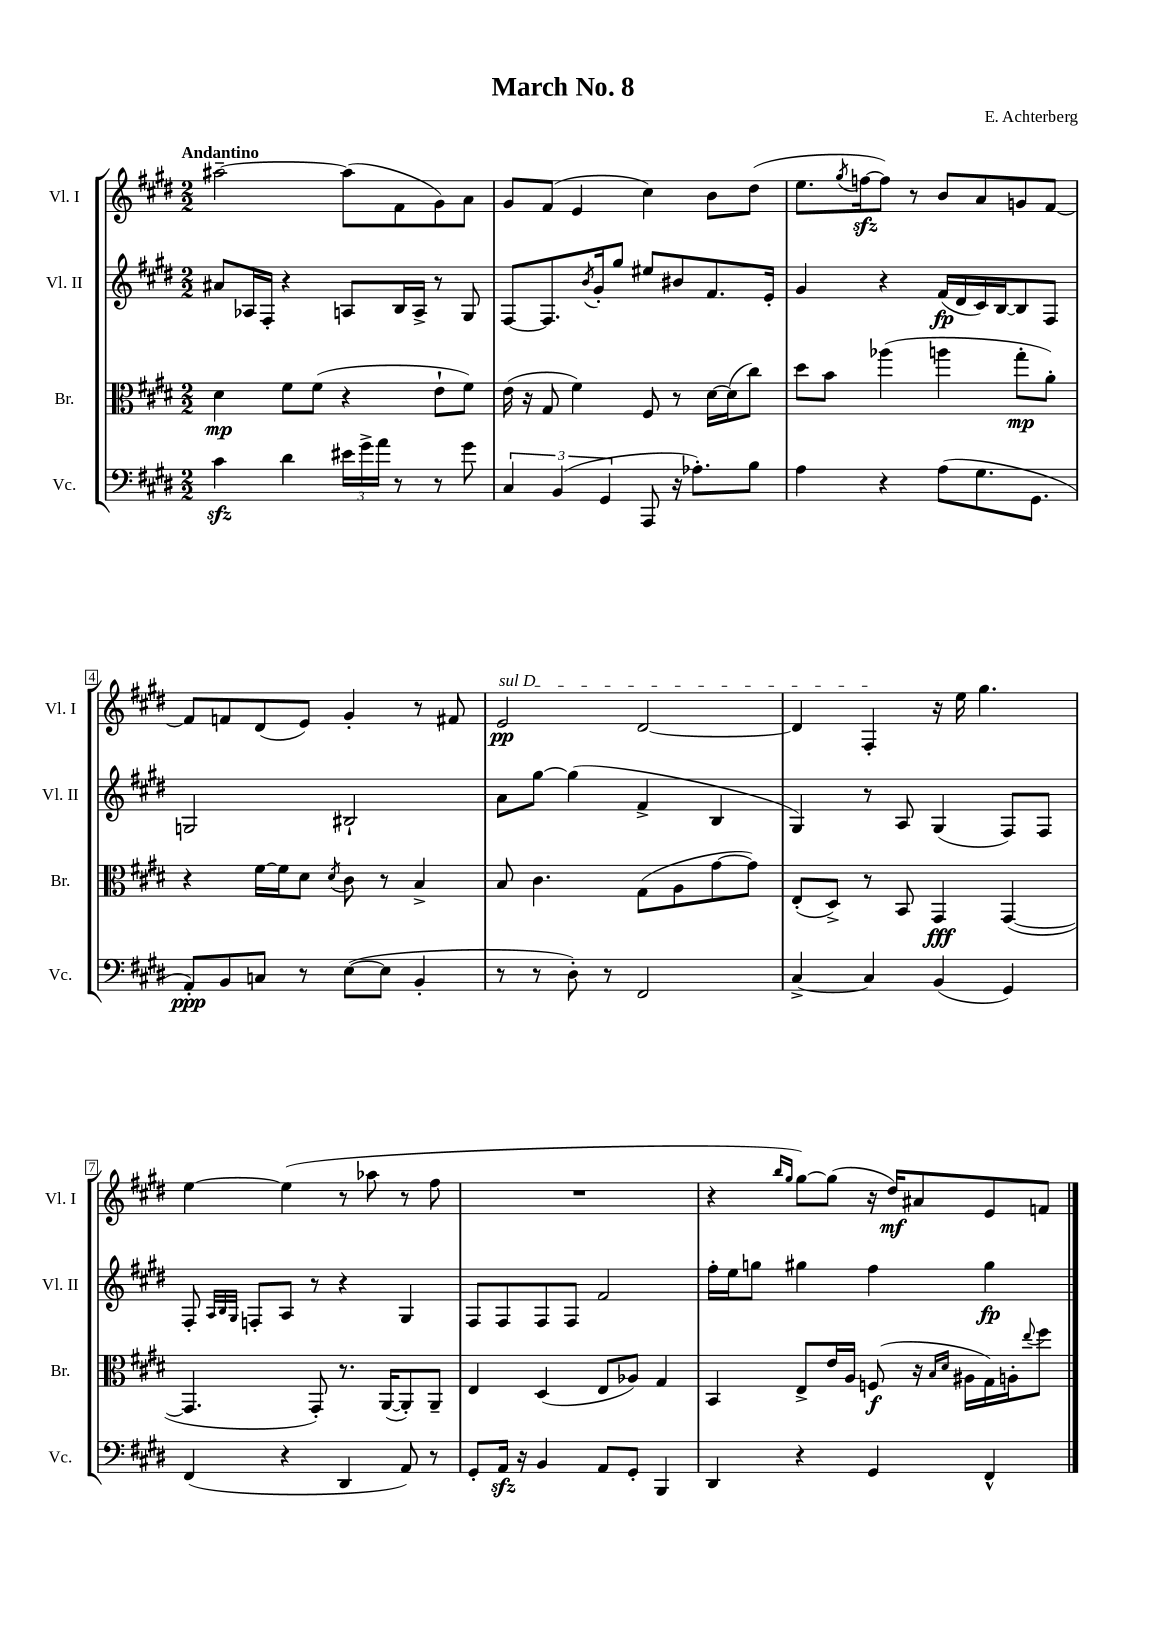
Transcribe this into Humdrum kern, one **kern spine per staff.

**kern	**kern	**kern	**kern
*staff4	*staff3	*staff2	*staff1
*clefF4	*clefC3	*clefG2	*clefG2
*k[f#c#g#d#]	*k[f#c#g#d#]	*k[f#c#g#d#]	*k[f#c#g#d#]
*M2/2	*M2/2	*M2/2	*M2/2
4c#	4d#	8a#	[2aa#~
.	.	16A-	.
.	.	16F#'	.
4d#	8f#	4r	.
.	(8f#	.	.
24e#	4r	8A	(8aa#]
24g#^	.	.	.
24a	.	.	.
8r	.	16B	8f#
.	.	16A^	.
8r	8e`	8r	8g#)
8g#	8f#)	8G#	8a
=	=	=	=
6C#	(16e	[8F#	8g#
.	16r	.	.
.	8G#	8.F#]	(8f#
(6BB	.	.	.
.	4f#)	.	4e
.	.	8qb	.
.	.	16g#'	.
6GG#	.	.	.
.	.	8gg#	.
8AAA	8F#	8ee#	4cc#)
16r	8r	8b#	.
8.A-')	.	.	.
.	[16d#	8.f#	8b
.	(16d#]	.	.
8B	8cc#)	.	(8dd#
.	.	16e'	.
=	=	=	=
4A	8dd#	4g#	8.ee
.	8b	.	.
.	.	.	8qgg#
.	.	.	[16ff
4r	(4aa-	4r	8ff])
.	.	.	8r
(8A	4aa	(16f#	8b
.	.	16d#	.
8.G#	.	16c#)	8a
.	.	[16B	.
.	8gg#'	8B]	8g
8.GG#	.	.	.
.	8a')	8F#	[8f#
=	=	=	=
8AA')	4r	2G	8f#]
8BB	.	.	8f
8C	[16f#	.	(8d#
.	16f#]	.	.
8r	8d#	.	8e)
.	8qd#	.	.
([8E	8c#	2B#`	4g#'
8E]	8r	.	.
4BB'	4B^	.	8r
.	.	.	8f#
=	=	=	=
8r	8B	8a	2e
8r	4.c#	[8gg#	.
8D#')	.	(4gg#]	.
8r	.	.	.
2FF#	(8G#	4f#^	[2d#
.	8A	.	.
.	[8g#	4B	.
.	8g#])	.	.
=	=	=	=
[4C#^	(8E'	4G#)	4d#]
.	8D#^)	.	.
4C#]	8r	8r	4F#'
.	8BB	8A	.
(4BB	4GG#	(4G#	16r
.	.	.	16ee
.	.	.	4.gg#
4GG#)	([4GG#	8F#)	.
.	.	8F#	.
=	=	=	=
(4FF#	4.GG#]	8F#'	[4ee
.	.	32qqA	.
.	.	32qqB	.
.	.	32qqG#	.
.	.	8F'	.
4r	.	8A	(4ee]
.	8GG#')	8r	.
4DD#	8.r	4r	8r
.	.	.	8aa-
.	([16AA	.	.
8AA)	8AA'])	4G#	8r
8r	8AA~	.	8ff#
=	=	=	=
8GG#'	4E	8F#	1r
16AA	.	8F#	.
16r	.	.	.
4BB	(4D#	8F#	.
.	.	8F#	.
8AA	8E	2f#	.
8GG#'	8A-)	.	.
4BBB	4G#	.	.
=	=	=	=
4DD#	4BB	16ff#'	4r
.	.	16ee	.
.	.	8gg	.
.	.	.	16qqbb
.	.	.	16qqgg#
4r	8E^	4gg#	[8gg#)
.	16e	.	(8gg#]
.	16A	.	.
4GG#	(8F	4ff#	16r
.	.	.	16dd#)
.	16r	.	8a#
.	16qqB	.	.
.	16qqd#	.	.
.	16A#	.	.
4FF#^^	16G#)	4gg#	8e
.	16A'	.	.
.	8qqee	.	.
.	8ff#	.	8f
==	==	==	==
*-	*-	*-	*-
